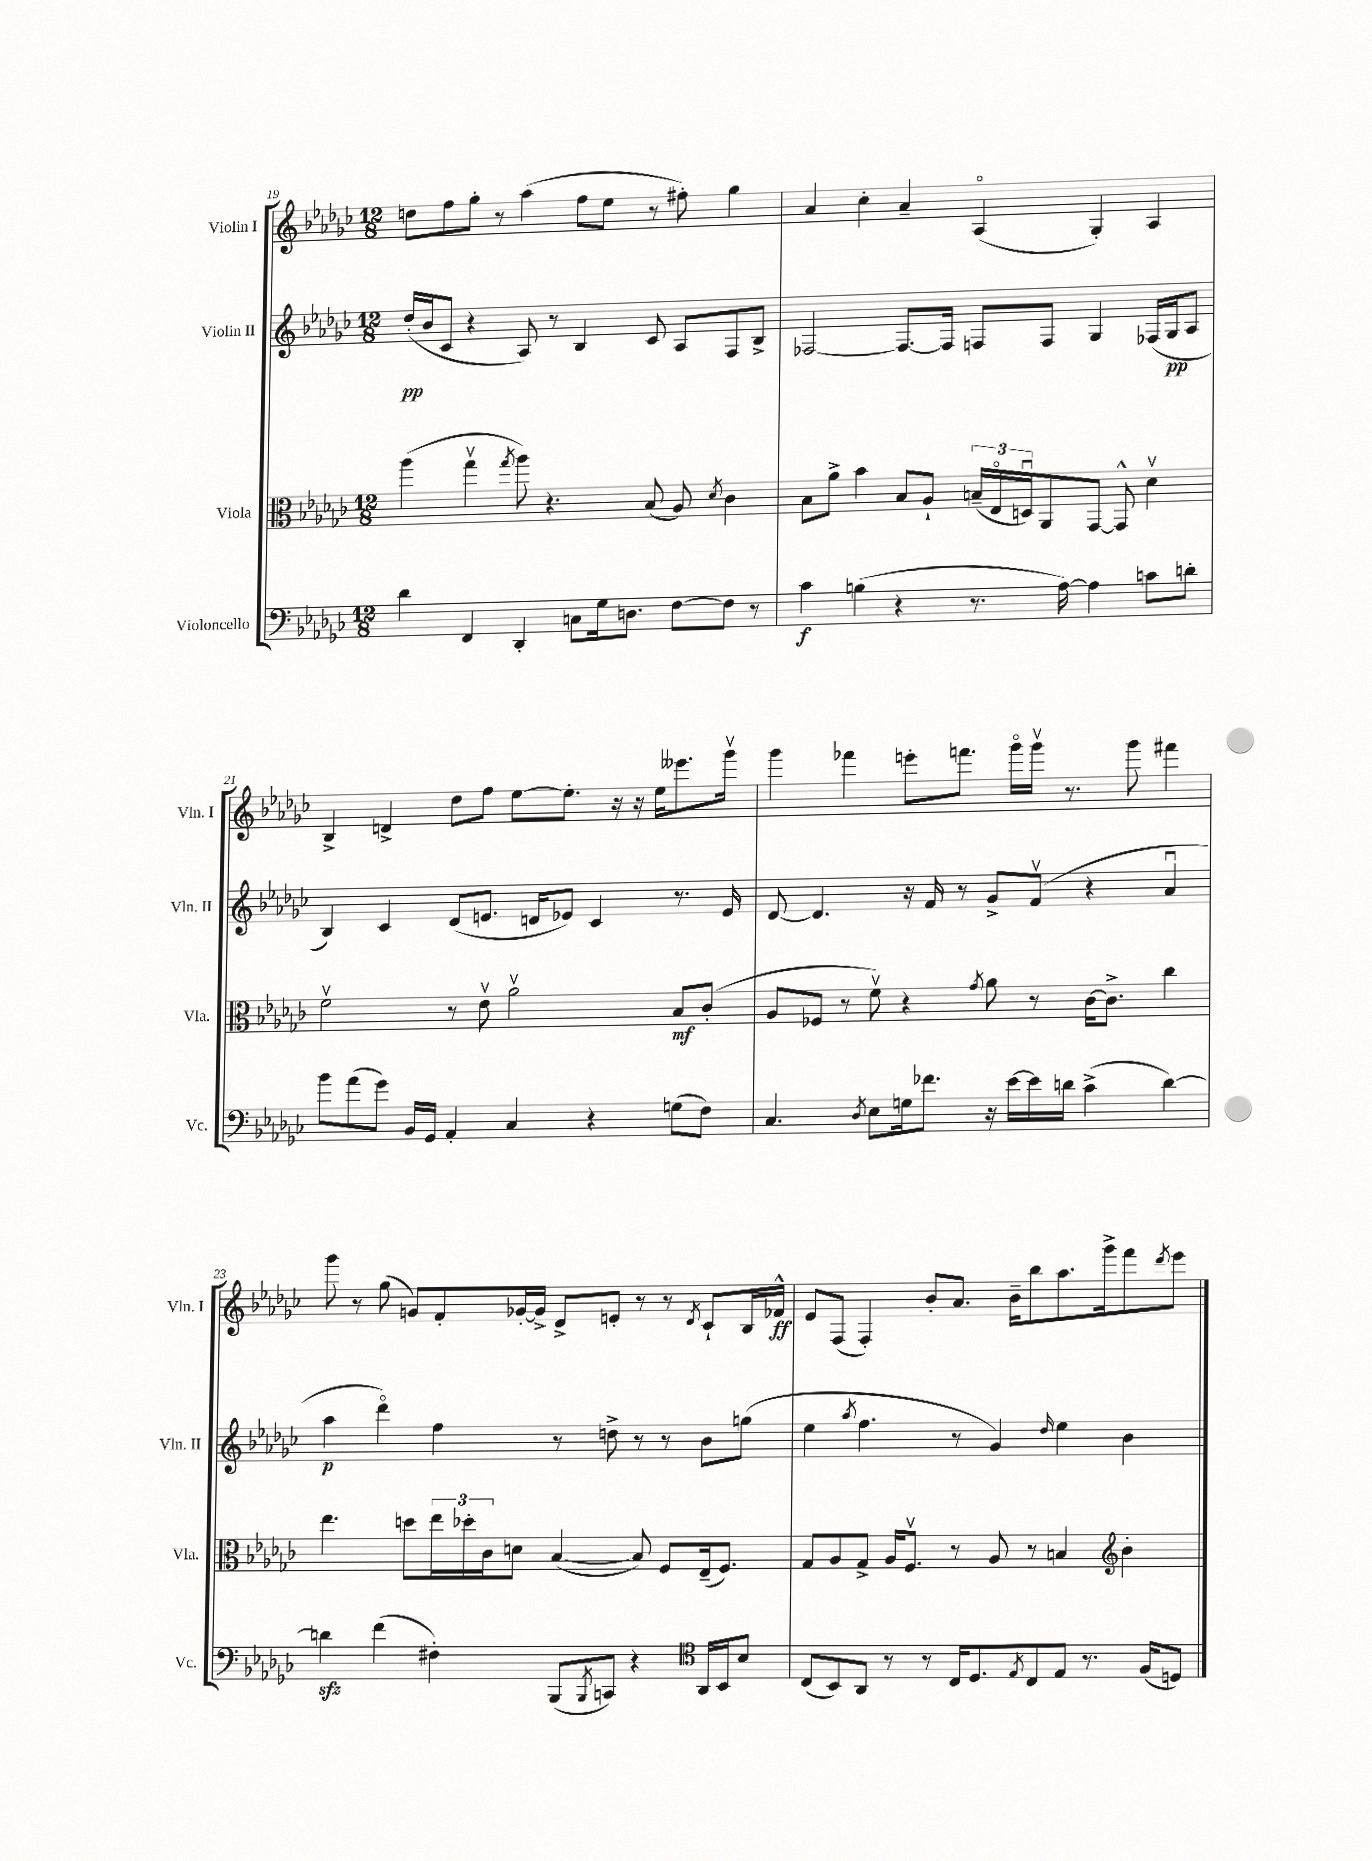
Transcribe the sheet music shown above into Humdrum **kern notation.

**kern	**dynam	**kern	**dynam	**kern	**dynam	**kern	**dynam
*part4	*part4	*part3	*part3	*part2	*part2	*part1	*part1
*staff4	*staff4	*staff3	*staff3	*staff2	*staff2	*staff1	*staff1
*I"Violoncello	*	*I"Viola	*	*I"Violin II	*	*I"Violin I	*
*I'Vc.	*	*I'Vla.	*	*I'Vln. II	*	*I'Vln. I	*
*clefF4	*	*clefC3	*	*clefG2	*	*clefG2	*
*k[b-e-a-d-g-c-]	*	*k[b-e-a-d-g-c-]	*	*k[b-e-a-d-g-c-]	*	*k[b-e-a-d-g-c-]	*
*M12/8	*	*M12/8	*	*M12/8	*	*M12/8	*
=19	=19	=19	=19	=19	=19	=19	=19
4d-\	.	(4aa-\	.	(16dd-'/LL	pp	8ddn\L	.
.	.	.	.	16b-/J	.	.	.
.	.	.	.	8c-/J	.	8ff\	.
4FF/	.	4gg-v\	.	4r	.	8gg-'\J	.
.	.	.	.	.	.	8r	.
.	.	8qgg-/	.	.	.	.	.
4DD-'/	.	8aa-\)	.	8A-/)	.	(4aa-\	.
.	.	4.r	.	8r	.	.	.
8Cn\L	.	.	.	4B-/	.	8ff\L	.
16G-\k	.	.	.	.	.	8ee-\J	.
8.Dn\J	.	.	.	.	.	.	.
.	.	(8B-/	.	8c-/	.	8r	.
[8F\L	.	8A-/)	.	8A-/L	.	8ff#X'\)	.
.	.	8qd-/	.	.	.	.	.
8F\J]	.	4c-\	.	8F/	.	4gg-\	.
8r	.	.	.	8B-^/J	.	.	.
=20	=20	=20	=20	=20	=20	=20	=20
4c-\	f	8B-\L	.	[2F-X/	.	4a-/	.
.	.	8a-^\J	.	.	.	.	.
(4Bn\	.	4b-\	.	.	.	4cc-'\	.
4r	.	8B-/L	.	8.F-/L_	.	4a-~/	.
.	.	8A-`/J	.	.	.	.	.
.	.	.	.	16F-/Jk]	.	.	.
8.r	.	(24Bn~/LL	.	8Fn/L	.	(4A-/	.
.	.	24E-/	.	.	.	.	.
.	.	24Dnu/J)	.	.	.	.	.
.	.	8AA-/	.	8F/J	.	.	.
[16A-\)	.	.	.	.	.	.	.
4A-\]	.	[8GG-/J	.	4G-/	.	4G-'/)	.
.	.	8GG-^^/]	.	.	.	.	.
8cn\L	.	4d-v\	.	(16F-X/LL	.	4A-/	.
.	.	.	.	16G-/J	pp	.	.
8dn'\J	.	.	.	8A-/J	.	.	.
!!LO:LB:g=z
=21	=21	=21	=21	=21	=21	=21	=21
8b-\L	.	2fv\	.	4B-/)	.	4B-^/	.
(8a-\	.	.	.	.	.	.	.
8g-\J)	.	.	.	4c-/	.	4dn^/	.
16BB-/LL	.	.	.	.	.	.	.
16GG-/JJ	.	.	.	.	.	.	.
4AA-'/	.	8r	.	(8d-/L	.	8dd-\L	.
.	.	8e-v\	.	8.en/J	.	8ff\J	.
4C-/	.	2a-v\	.	.	.	[8ee-\L	.
.	.	.	.	16dn/KL	.	.	.
.	.	.	.	8e-X/J)	.	8.ee-'\J]	.
4r	.	.	.	4c-/	.	.	.
.	.	.	.	.	.	16r	.
.	.	.	.	.	.	16r	.
.	.	.	.	.	.	16ee-\KL	.
(8Gn\L	.	8B-/L	mf	8.r	.	8.eee--X\	.
8F\J)	.	(8c-'/J	.	.	.	.	.
.	.	.	.	16e-/	.	16ggg-v\Jk	.
=22	=22	=22	=22	=22	=22	=22	=22
4.C-/	.	8A-/L	.	[8d-/	.	4ggg-\	.
.	.	8F-X/J	.	4.d-/]	.	.	.
.	.	8r	.	.	.	4fff-X\	.
8qD-/	.	.	.	.	.	.	.
8E-\L	.	8fv\)	.	.	.	.	.
16Gn\k	.	4r	.	16r	.	8eeen'\L	.
8.f-X\J	.	.	.	16f/	.	.	.
.	.	.	.	8r	.	8.fffn\J	.
.	.	8qg-/	.	.	.	.	.
16r	.	8a-\	.	8g-^/L	.	.	.
[16e-\LL	.	.	.	.	.	16ggg-\LL	.
16e-\]	.	8r	.	(8fv/J	.	16ggg-v\JJ	.
16dn\JJ	.	.	.	.	.	8.r	.
(4c-^\	.	[16c-\KL	.	4r	.	.	.
.	.	8.c-^\J]	.	.	.	.	.
.	.	.	.	.	.	8ggg-\	.
[4d\)	.	4cc-\	.	4a-u/	.	4fff#X\	.
!!LO:LB:g=z
=23	=23	=23	=23	=23	=23	=23	=23
4dnzz\]	.	4.ee-\	.	4aa-\	p	8ggg-\	.
.	.	.	.	.	.	8r	.
(4f\	.	.	.	4ddd-\)	.	(8gg-\	.
.	.	8ddn\L	.	.	.	8gn/L)	.
4F#X'\)	.	24ee-\L	.	4ff\	.	8f'/	.
.	.	24dd-X'\	.	.	.	.	.
.	.	24c-\J	.	.	.	.	.
.	.	8dn\J	.	.	.	[16g-X'/L	.
.	.	.	.	.	.	16g-^/JJ]	.
(8BBB-/L	.	([4B-/	.	8r	.	8d-^/L	.
8qBBB-/	.	.	.	.	.	.	.
8CCn/J)	.	.	.	8ddn^\	.	8en'/J	.
4r	.	8B-/])	.	8r	.	8r	.
.	.	8F/L	.	8r	.	8r	.
*clefC4	*	*	*	*	*	*	*
.	.	.	.	.	.	8qd-/	.
16AA-/LL	.	(16E-~/k	.	8b-\L	.	8c-`/L	.
16BB-/J	.	8.F/J)	.	.	.	.	.
8B-/J	.	.	.	(8ggn\J	.	16B-/L	.
.	.	.	.	.	.	16f-X^^/JJ	ff
=24	=24	=24	=24	=24	=24	=24	=24
(8C-/L	.	8G-/L	.	4ee-\	.	8e-/L	.
8BB-/)	.	8A-/	.	.	.	(8F/J	.
.	.	.	.	8qaa-/	.	.	.
8AA-/J	.	8G-^/J	.	4.ff\	.	4F'/)	.
8r	.	16A-/KL	.	.	.	.	.
.	.	8.Fv/J	.	.	.	.	.
8r	.	.	.	.	.	8b-'/L	.
16C-/KL	.	8r	.	8r	.	8.a-/J	.
8.D-/	.	.	.	.	.	.	.
.	.	8A-/	.	4g-/)	.	.	.
.	.	.	.	.	.	16b-~\KL	.
8qE-/	.	.	.	.	.	.	.
8C-/	.	8r	.	.	.	8bb-\	.
.	.	.	.	16qqdd-/	.	.	.
8E-/J	.	4Bn/	.	4ee-\	.	8.aa-\	.
8.r	.	.	.	.	.	.	.
.	.	.	.	.	.	16ggg-^\k	.
*	*	*clefG2	*	*	*	*	*
.	.	4b-'\	.	4b-\	.	8fff\	.
(16F/KL	.	.	.	.	.	.	.
.	.	.	.	.	.	8qddd-/	.
8Dn/J)	.	.	.	.	.	8eee-\J	.
==	==	==	==	==	==	==	==
*-	*-	*-	*-	*-	*-	*-	*-
